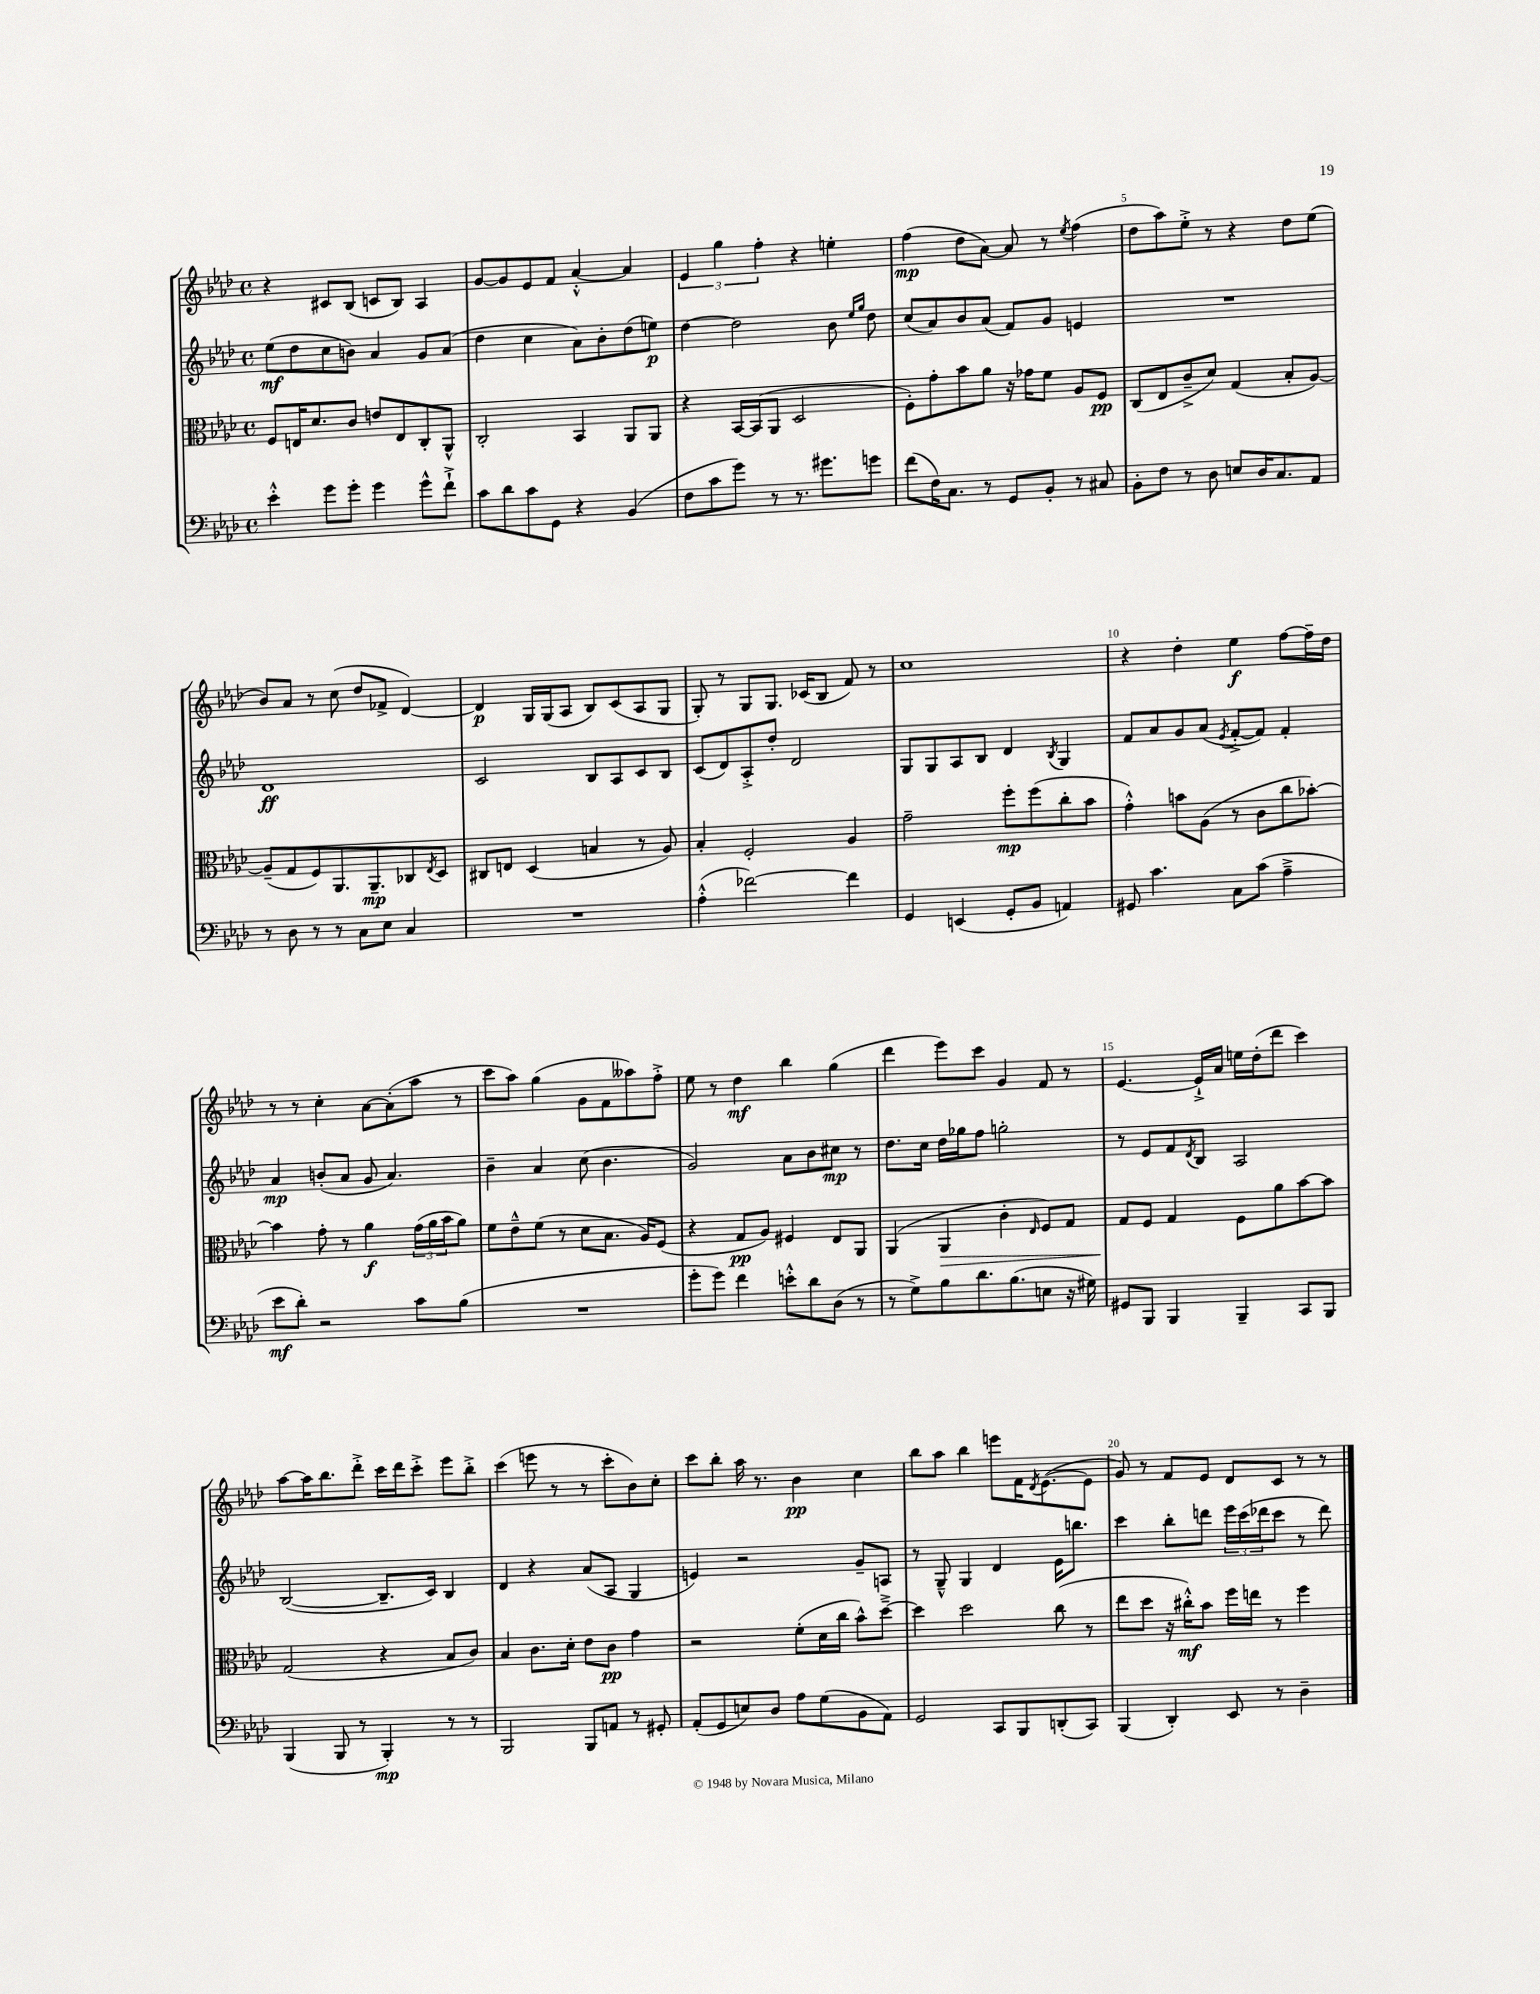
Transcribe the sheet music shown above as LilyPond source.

<<
\new StaffGroup <<
\new Staff = "s0" {
    \clef treble \key aes \major \defaultTimeSignature \time 4/4
    r4 cis'8 bes8( c'8 bes8) aes4 |
    g'8~ g'8 ees'8 f'8 aes'4~-.-^ aes'4 |
    \tuplet 3/2 { ees'4 g''4 f''4-. } r4 e''4-. |
    f''4\mp( des''8 aes'8~) aes'8 r8 \acciaccatura { ees''8 } f''4( |
    des''8 aes''8) ees''8-.-> r8 r4 des''8 ees''8( |
    bes'8) aes'8 r8 c''8( des''8 fes'8-> des'4~) |
    des'4\p g16 g16( aes8 bes8) c'8( aes8 g8 |
    g8-.) r8 g8 g8. ces'16( bes8 f'8) r8 |
    c''1 |
    r4 des''4-. ees''4\f f''8~ f''16-- des''16 |
    r8 r8 c''4-. aes'8~ aes'8-.( aes''8 r8 |
    c'''8 aes''8) g''4( g'8 f'8 aeses''8) f''8-.-> |
    ees''8 r8 des''4\mf bes''4 g''4( |
    des'''4 ees'''8) c'''8 g'4 f'8 r8 |
    ees'4.~ ees'16-!-> aes'16 e''16 des''16-.( des'''8 c'''4) |
    aes''8~ aes''16 bes''8. des'''8-.-> c'''16 des'''16 c'''8-.-> ees'''8 bes''8-.-> |
    c'''4( e'''8 r8 r8 c'''8-. bes'8) c''8-. |
    c'''8 bes''8-. aes''16 r8. bes'4\pp c''4 |
    bes''8 aes''8 bes''4 e'''8 f'16 \acciaccatura { des'8 } ees'8.~( ees'8 |
    g'8) r8 f'8 ees'8 des'8 c'8 r8 r8 \bar "|." |
}
\new Staff = "s1" {
    \clef treble \key aes \major \defaultTimeSignature \time 4/4
    ees''8\mf( des''8 c''8 b'8) aes'4 g'8 aes'8( |
    des''4 c''4 aes'8) bes'8-. des''8( e''8\p) |
    des''4~ des''2 bes'8 \grace { ees''16 g''16 } des''8 |
    c''8( aes'8) bes'8 aes'8( f'8) g'8 e'4 |
    R1 |
    des'1\ff |
    c'2 bes8 aes8 c'8 bes8 |
    c'8( des'8) aes8-.-> des''8-. des'2 |
    g8 g8 aes8 bes8 des'4 \acciaccatura { bes8 } g4 |
    f'8 aes'8 g'8 aes'8( \acciaccatura { ees'8 } f'8~-.-> f'8) f'4-. |
    aes'4\mp b'8-.( aes'8 g'8 aes'4.) |
    bes'4-- aes'4 c''8( bes'4. |
    g'2) aes'8 bes'8 cis''8\mp r8 |
    des''8. c''16 des''16 ges''16 f''8 g''2-. |
    r8 ees'8 f'8 \acciaccatura { des'8 } bes8 aes2 |
    bes2~( bes8.-- c'16) bes4 |
    des'4 r4 aes'8( aes8 g4 |
    e'4) r2 g'8-- a8 |
    r8 g8---^ g4 des'4 ees'16 b''8. |
    c'''4 bes''8-. d'''8 \tuplet 3/2 { ees'''16 c'''16( des'''16 } c'''8 r8 des'''8) \bar "|." |
}
\new Staff = "s2" {
    \clef alto \key aes \major \defaultTimeSignature \time 4/4
    f8 e16 des'8. c'8 e'8 e8 c8-. aes,8-^ |
    c2-. bes,4 aes,8 aes,8 |
    r4 bes,16~ bes,16( aes,8 des2 |
    f8-.) g'8-. bes'8 aes'8 r16 ges'16 f'8 aes8 f8\pp |
    c8( ees8 c'8---> des'8) g4( bes8-. aes8~) |
    aes8--( g8 f8) aes,8. aes,8.--\mp ces8 \acciaccatura { ees8 } des8 |
    cis8 e8 des4( b4 r8 aes8) |
    bes4-. f2-. aes4 |
    g'2-- f''8-.\mp f''8( c''8-. bes'8 |
    g'4-.-^) b'8 aes8( r8 c'8 c''8 bes'8~-.) |
    bes'4 g'8-. r8 aes'4\f \tuplet 3/2 { g'16( aes'16 bes'16 } aes'8) |
    f'8 ees'8---^ f'8( r8 des'8 bes8. aes16) f8( |
    r4 g8\pp aes8) fis4 ees8 aes,8 |
    aes,4( aes,4\> c'4-. \grace { ees16 } f8) g8 |
    g8\! f8 g4 f8 aes'8 bes'8~ bes'8 |
    g2( r4 bes8 c'8) |
    bes4 c'8. des'16-. ees'8 c'8\pp g'4 |
    r2 f'8-.( des'16 c''16 bes'8-^) des''8~---> |
    des''4 des''2 c''8( r8 |
    ees''8 des''8 r16 cis''16-.-^\mf) bes'8 f''16 e''16 r8 f''4 \bar "|." |
}
\new Staff = "s3" {
    \clef bass \key aes \major \defaultTimeSignature \time 4/4
    ees'4-.-^ g'8 g'8-. g'4 g'8-^ f'8-!-> |
    c'8 des'8 c'8 g,8 r4 bes,4( |
    f8 c'8 g'8) r8 r8. gis'8. g'8 |
    f'8( f16) c8. r8 g,8 bes,8-. r8 cis8 |
    bes,8-. f8 r8 des8 e8 des16 c8. aes,8 |
    r8 des8 r8 r8 c8 ees8 c4 |
    R1 |
    aes4-.-^( fes'2~) fes'4 |
    g,4 e,4( g,8-. bes,8 a,4) |
    gis,8 c'4. c8 c'8( aes4---> |
    ees'8\mf des'8-.) r2 c'8 bes8( |
    R1 |
    g'8-. g'8) f'4 e'8-.-^ des'8 des8( r8 |
    r8 g8->) bes8 des'8. bes8.( e8 r16 gis16) |
    gis,8 bes,,8 bes,,4 bes,,4-- c,8 bes,,8 |
    bes,,4( bes,,8 r8 bes,,4-.\mp) r8 r8 |
    bes,,2 bes,,8 a,8 r8 gis,8-. |
    aes,8-.( g,8 e8) des8 aes8 g8( bes,8 aes,8) |
    g,2 c,8 bes,,8 d,8-.( c,8) |
    bes,,4( des,4-.) ees,8 r8 des4-- \bar "|." |
}
>>
>>
\layout { \context { \Score \override BarNumber.break-visibility = ##(#f #t #t) barNumberVisibility = #(every-nth-bar-number-visible 5) } }
